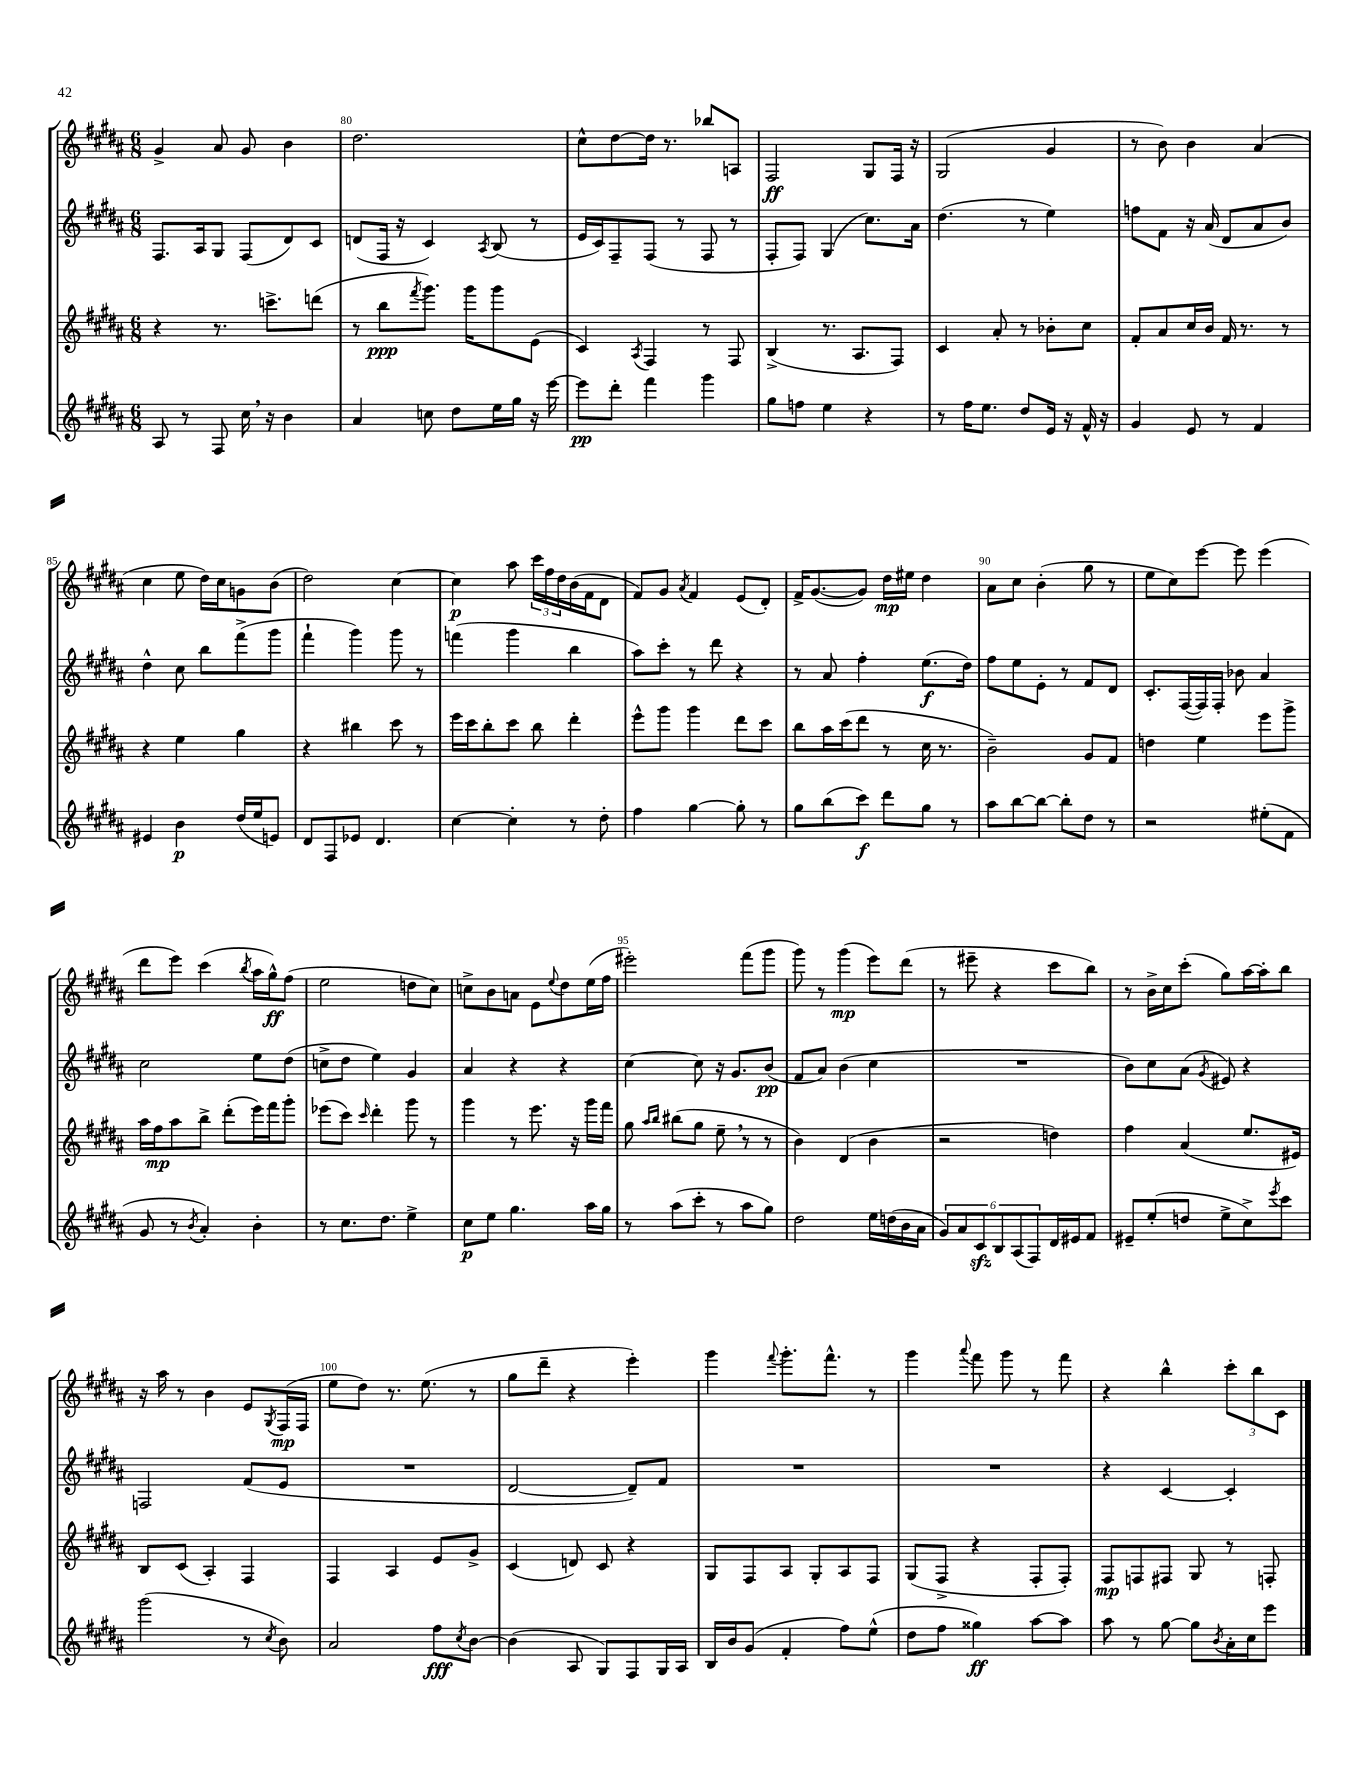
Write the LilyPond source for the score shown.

<<
\new StaffGroup <<
\new Staff = "s0" {
    \clef treble \key b \major \numericTimeSignature \time 6/8
    gis'4-> ais'8 gis'8 b'4 |
    dis''2. |
    cis''8-^ dis''8~ dis''16 r8. bes''8 a8 |
    fis2\ff gis8 fis16 r16 |
    gis2( gis'4 |
    r8 b'8) b'4 ais'4( |
    cis''4 e''8 dis''16) cis''16 g'8 b'8( |
    dis''2) cis''4~ |
    cis''4\p ais''8 \tuplet 3/2 { cis'''16 fis''16 dis''16 } b'16( fis'16 dis'8 |
    fis'8) gis'8 \acciaccatura { ais'8 } fis'4 e'8( dis'8-.) |
    fis'16-> gis'8.~( gis'8) dis''16\mp eis''16 dis''4 |
    ais'8 cis''8 b'4-.( gis''8 r8 |
    e''8 cis''8) e'''8~ e'''8 e'''4( |
    dis'''8 e'''8) cis'''4( \acciaccatura { b''8 } ais''16 gis''16-^\ff) fis''8( |
    e''2 d''8 cis''8) |
    c''8-> b'8 a'8 e'8 \appoggiatura { e''8 } dis''8 e''16( fis''16 |
    eis'''2-.) fis'''8( gis'''8 |
    gis'''8) r8 gis'''4\mp( e'''8) dis'''8( |
    r8 eis'''8-- r4 cis'''8 b''8) |
    r8 b'16-> cis''16 cis'''8-.( gis''8) ais''16~ ais''16-. b''8 |
    r16 ais''16 r8 b'4 e'8 \acciaccatura { gis8 } fis16\mp( fis16 |
    e''8 dis''8) r8. e''8.( r8 |
    gis''8 dis'''8-- r4 e'''4-.) |
    gis'''4 \appoggiatura { fis'''8 } gis'''8.-. fis'''8.-^ r8 |
    gis'''4 \appoggiatura { ais'''8 } fis'''8 gis'''8 r8 fis'''8 |
    r4 b''4-^ \tuplet 3/2 { cis'''8-. b''8 cis'8 } \bar "|." |
}
\new Staff = "s1" {
    \clef treble \key b \major \numericTimeSignature \time 6/8
    fis8. ais16 gis8 fis8( dis'8) cis'8 |
    d'8( fis16 r16 cis'4) \acciaccatura { ais8 } b8( r8 |
    e'16 cis'16) fis8-- fis8( r8 fis8 r8 |
    fis8-. fis8) gis4( cis''8.) ais'16 |
    dis''4.( r8 e''4) |
    f''8 fis'8 r16 ais'16( dis'8 ais'8 b'8) |
    dis''4-^ cis''8 b''8 fis'''8->( gis'''8 |
    fis'''4-! gis'''4) gis'''8 r8 |
    f'''4( gis'''4 b''4 |
    ais''8) cis'''8-. r8 dis'''8 r4 |
    r8 ais'8 fis''4-. e''8.\f( dis''16) |
    fis''8 e''8 e'8-. r8 fis'8 dis'8 |
    cis'8.-. fis16~( fis16) fis16-. bes'8 ais'4 |
    cis''2 e''8 dis''8( |
    c''8-> dis''8 e''4) gis'4 |
    ais'4 r4 r4 |
    cis''4~ cis''8 r16 gis'8. b'8\pp( |
    fis'8 ais'8) b'4( cis''4 |
    R2. |
    b'8) cis''8 ais'8( \acciaccatura { gis'8 } eis'8) r4 |
    f2 fis'8( e'8 |
    R2. |
    dis'2~ dis'8--) fis'8 |
    R2. |
    R2. |
    r4 cis'4~ cis'4-. \bar "|." |
}
\new Staff = "s2" {
    \clef treble \key b \major \numericTimeSignature \time 6/8
    r4 r8. c'''8.-> d'''8( |
    r8 b''8\ppp \acciaccatura { fis'''8 } gis'''8.) gis'''16 gis'''8 e'8( |
    cis'4) \acciaccatura { ais8 } fis4 r8 fis8 |
    b4->( r8. ais8. fis8) |
    cis'4 ais'8-. r8 bes'8-. cis''8 |
    fis'8-. ais'8 cis''16 b'16 fis'16 r8. r8 |
    r4 e''4 gis''4 |
    r4 bis''4 cis'''8 r8 |
    e'''16 cis'''16 b''8-. cis'''8 b''8 dis'''4-. |
    e'''8-^ gis'''8 gis'''4 dis'''8 cis'''8 |
    b''8 ais''16 cis'''16( dis'''8 r8 cis''16 r8. |
    b'2--) gis'8 fis'8 |
    d''4 e''4 e'''8 gis'''8-> |
    ais''16 fis''16\mp ais''8 b''8-> dis'''8-.( e'''16) fis'''16 gis'''8-. |
    ees'''8( cis'''8) \grace { cis'''16 } dis'''4-. gis'''8 r8 |
    gis'''4 r8 e'''8. r16 gis'''16 fis'''16 |
    gis''8 \grace { ais''16 b''16 } bis''8( gis''8 e''8-- \breathe r8 r8 |
    b'4) dis'4( b'4 |
    r2 d''4) |
    fis''4 ais'4( e''8. eis'16) |
    b8 cis'8( ais4-.) fis4 |
    fis4 ais4 e'8 gis'8-> |
    cis'4( d'8) cis'8 r4 |
    gis8 fis8 ais8 gis8-. ais8 fis8 |
    gis8( fis8-> r4 fis8-. fis8-.) |
    fis8\mp f8 fis8 gis8 r8 f8-. \bar "|." |
}
\new Staff = "s3" {
    \clef treble \key b \major \numericTimeSignature \time 6/8
    ais8 r8 fis8 cis''16 \breathe r16 b'4 |
    ais'4 c''8 dis''8 e''16 gis''16 r16 e'''16~ |
    e'''8\pp dis'''8-. fis'''4 gis'''4 |
    gis''8 f''8 e''4 r4 |
    r8 fis''16 e''8. dis''8 e'16 r16 fis'16-^ r16 |
    gis'4 e'8 r8 fis'4 |
    eis'4 b'4\p dis''16( e''16 e'8) |
    dis'8 fis8 ees'8 dis'4. |
    cis''4~ cis''4-. r8 dis''8-. |
    fis''4 gis''4~ gis''8-. r8 |
    gis''8 b''8( cis'''8\f) dis'''8 gis''8 r8 |
    ais''8 b''8~ b''8~ b''8-. dis''8 r8 |
    r2 eis''8-.( fis'8 |
    gis'8 r8 \acciaccatura { b'8 } ais'4-.) b'4-. |
    r8 cis''8. dis''8. e''4-> |
    cis''8\p e''8 gis''4. ais''16 gis''16 |
    r8 ais''8( cis'''8-. r8 ais''8 gis''8) |
    dis''2 e''16 d''16( b'16 ais'16 |
    \tuplet 6/4 { gis'8) ais'8 cis'8\sfz b8 ais8( fis8) } dis'16 eis'16 fis'8 |
    eis'8-- e''8-.( d''8 e''8-> cis''8->) \acciaccatura { e'''8 } cis'''8 |
    gis'''2( r8 \acciaccatura { cis''8 } b'8) |
    ais'2 fis''8\fff \acciaccatura { cis''8 } b'8~ |
    b'4( ais8 gis8) fis8 gis16 ais16 |
    b16 b'16 gis'8( fis'4-. fis''8) e''8-^( |
    dis''8 fis''8 gisis''4\ff) ais''8~ ais''8 |
    ais''8 r8 gis''8~ gis''8 \acciaccatura { b'8 } ais'16-. cis''16 e'''8 \bar "|." |
}
>>
>>
\layout { \context { \Score currentBarNumber = #79 \override BarNumber.break-visibility = ##(#f #t #t) barNumberVisibility = #(every-nth-bar-number-visible 5) } }
